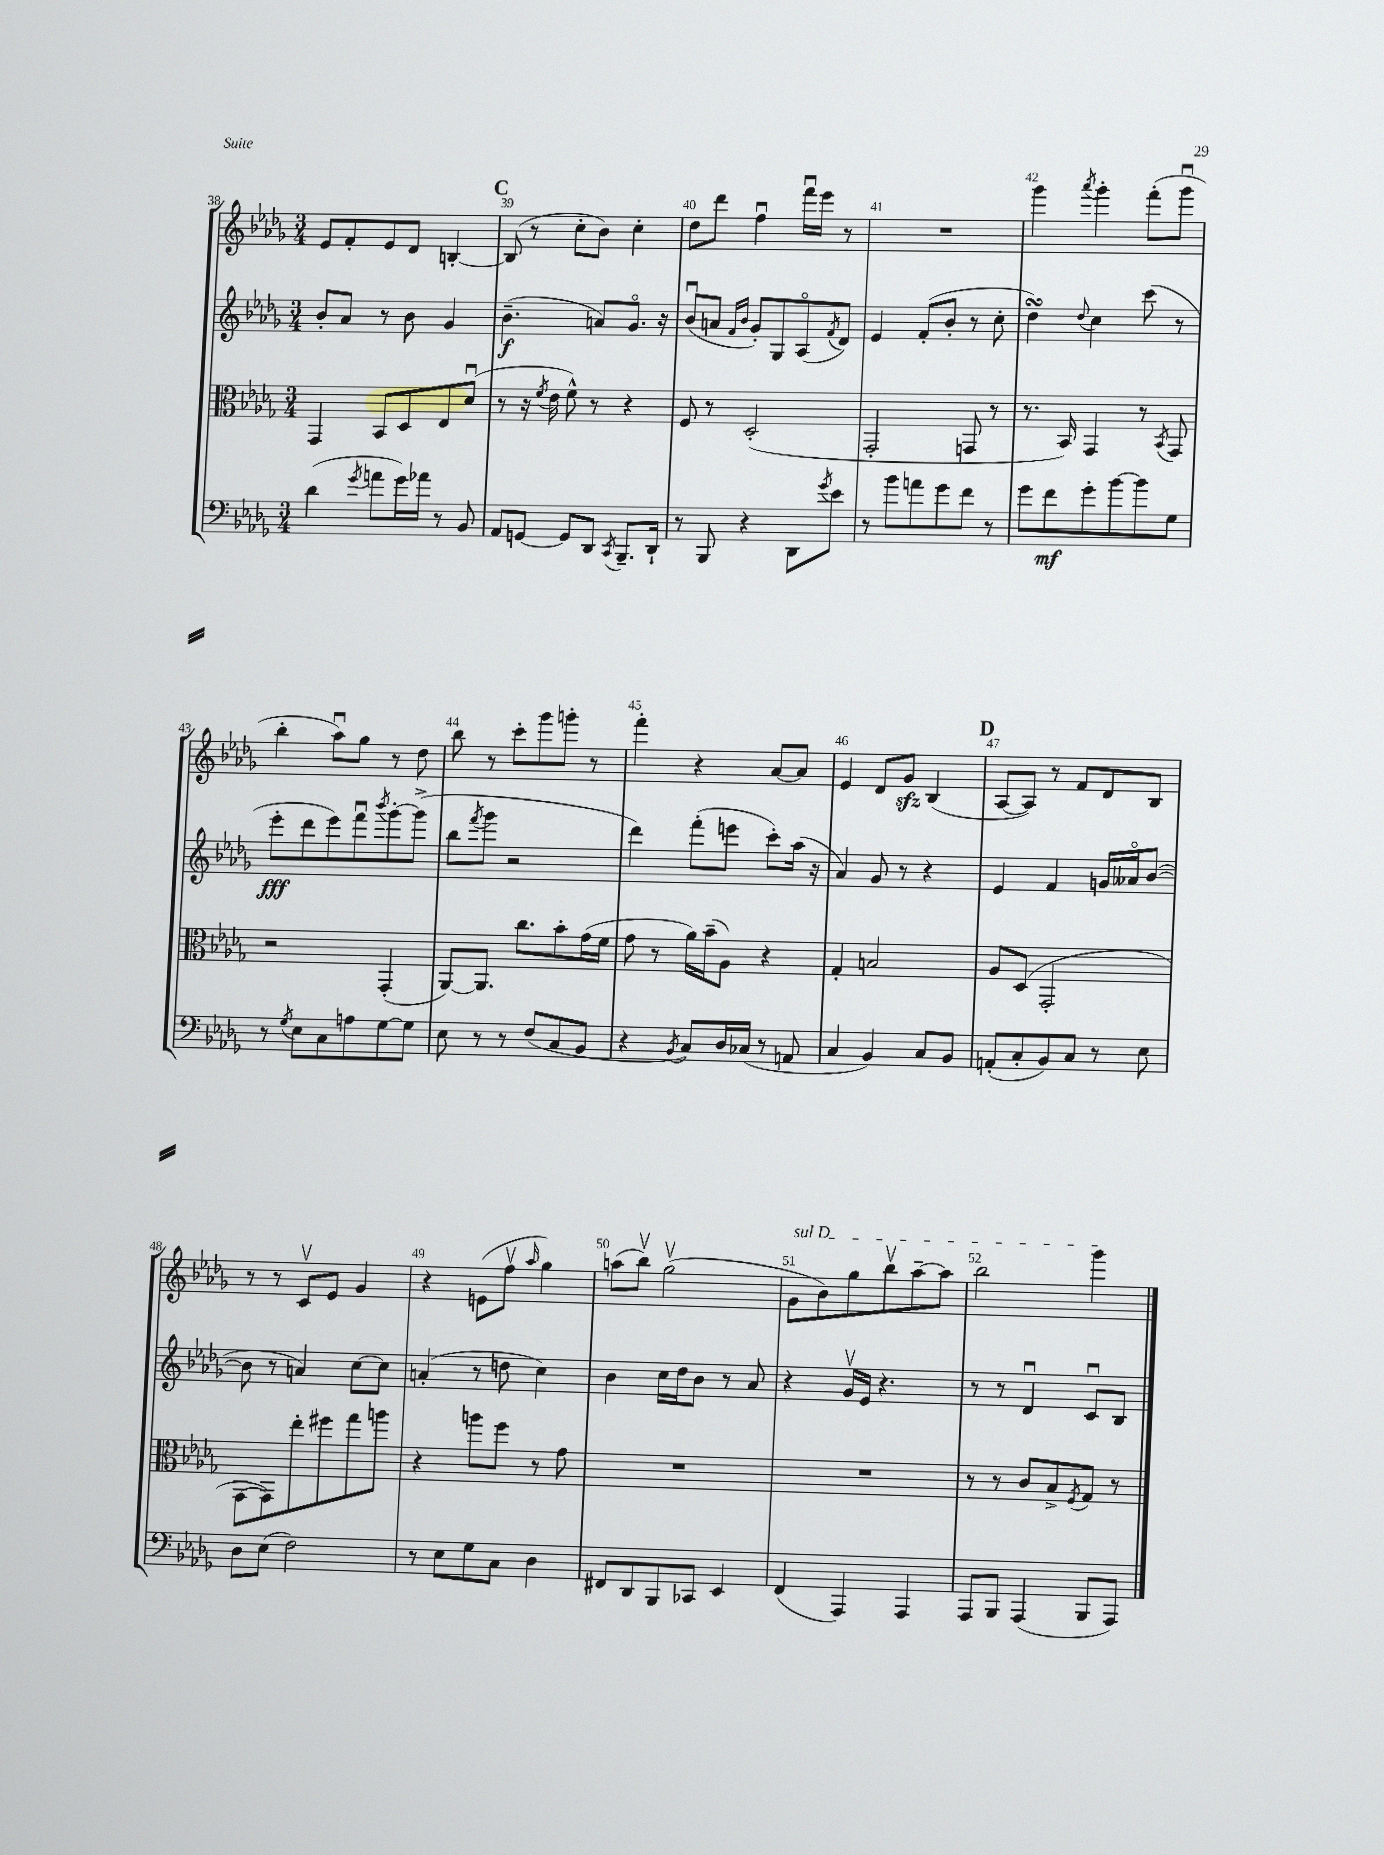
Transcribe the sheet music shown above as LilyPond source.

<<
\new StaffGroup <<
\new Staff = "s0" {
    \clef treble \key des \major \numericTimeSignature \time 3/4
    ees'8 f'8-. ees'8 des'8 b4~-. |
    \mark \markup { \bold "C" } b8( r8 c''8-. bes'8) c''4-. |
    des''8 des'''8 f''4\downbow f'''16\downbow ees'''16 r8 |
    R2. |
    ges'''4 \acciaccatura { aes'''8 } ges'''4-. f'''8-.( ges'''8\downbow |
    bes''4-. aes''8\downbow) ges''8 r8 des''8 |
    bes''8 r8 c'''8-. ges'''8 g'''8-. r8 |
    f'''4-. r4 aes'8~ aes'8 |
    ees'4 des'8 ges'8\sfz bes4( |
    \mark \markup { \bold "D" } aes8~ aes8) r8 f'8 des'8 bes8 |
    r8 r8 c'8\upbow ees'8 ges'4 |
    r4 e'8( f''8\upbow \grace { aes''16 } ges''4) |
    a''8( bes''8\upbow) ges''2\upbow( |
    \once \override TextSpanner.bound-details.left.text = \markup { \italic "sul D" } ges'8\startTextSpan bes'8) ges''8 bes''8\upbow aes''8~-- aes''8 |
    bes''2 ges'''4\stopTextSpan \bar "|." |
}
\new Staff = "s1" {
    \clef treble \key des \major \numericTimeSignature \time 3/4
    bes'8-. aes'8 r8 bes'8 ges'4 |
    \mark \markup { \bold "C" } bes'4.--\f( a'8) ges'8.\flageolet r16 |
    bes'8\downbow( a'8 \grace { f'16 bes'16 } ges'8-.) ges8 aes8\flageolet( \acciaccatura { f'8 } des'8) |
    ees'4 f'8-.( bes'8-. r8 c''8-. |
    des''4\turn) \appoggiatura { des''8 } c''4 c'''8( r8 |
    ees'''8-.\fff des'''8 ees'''8) f'''8\downbow \acciaccatura { bes'''8 } ges'''8~-. ges'''8->( |
    bes''8 \acciaccatura { f'''8 } ges'''8 r2 |
    des'''4) f'''8-.( e'''8 c'''8-.) aes''16( r16 |
    aes'4) ges'8 r8 r4 |
    \mark \markup { \bold "D" } ees'4 f'4 g'16 aeses'16\flageolet bes'8~( |
    bes'8 r8 a'4) c''8~ c''8 |
    a'4-.( r8 d''8 c''4) |
    bes'4 c''16 des''16 bes'8 r8 aes'8 |
    r4 ges'16\upbow ees'16 r4. |
    r8 r8 des'4\downbow c'8\downbow bes8 \bar "|." |
}
\new Staff = "s2" {
    \clef alto \key des \major \numericTimeSignature \time 3/4
    ges,4 bes,8 des8 ees8 des'8\downbow( |
    \mark \markup { \bold "C" } r8 r16 \acciaccatura { f'8 } ees'16 f'8-^) r8 r4 |
    f8 r8 des2-.( |
    ges,2-. g,8 r8 |
    r8. bes,16) ges,4 r8 \acciaccatura { bes,8 } ges,8 |
    r2 ges,4-.( |
    aes,8~) aes,8. c''8. bes'8-. ges'16( f'16 |
    ges'8 r8 aes'16) bes'16--( aes8) r4 |
    ges4-. b2 |
    \mark \markup { \bold "D" } aes8 des8( ges,2-. |
    ges,8~ ges,8) ees''8-. fis''8 ges''8 a''8 |
    r4 a''8 f''8 r8 ges'8 |
    R2. |
    R2. |
    r8 r8 c'8 bes8-> \acciaccatura { f8 } ges8 r8 \bar "|." |
}
\new Staff = "s3" {
    \clef bass \key des \major \numericTimeSignature \time 3/4
    des'4( \acciaccatura { ges'8 } a'8 ges'16) aes'16 r8 bes,8 |
    \mark \markup { \bold "C" } aes,8 g,8~ g,8 des,8 \acciaccatura { c,8 } bes,,8.-- des,16-! |
    r8 bes,,8 r4 des,8 \acciaccatura { ges'8 } ees'8 |
    r8 bes'8 a'8 ges'8 f'8 r8 |
    ges'8 f'8\mf ges'8-. bes'8~ bes'8 ges8 |
    r8 \acciaccatura { ges8 } ees8 c8 a8 ges8~ ges8 |
    ees8 r8 r8 f8( c8 bes,8 |
    r4 \acciaccatura { bes,8 } c8) des16 ces16( r8 a,8 |
    c4 bes,4) c8 bes,8 |
    \mark \markup { \bold "D" } a,8-.( c8-. bes,8) c8 r8 ees8 |
    des8 ees8( f2) |
    r8 ees8 ges8 c8 des4 |
    fis,8 des,8 bes,,8 ces,8 ees,4 |
    f,4( aes,,4) aes,,4 |
    aes,,8 bes,,8 aes,,4( bes,,8 aes,,8) \bar "|." |
}
>>
>>
\layout { \context { \Score currentBarNumber = #38 \override BarNumber.break-visibility = ##(#f #t #t) barNumberVisibility = #all-bar-numbers-visible } }
